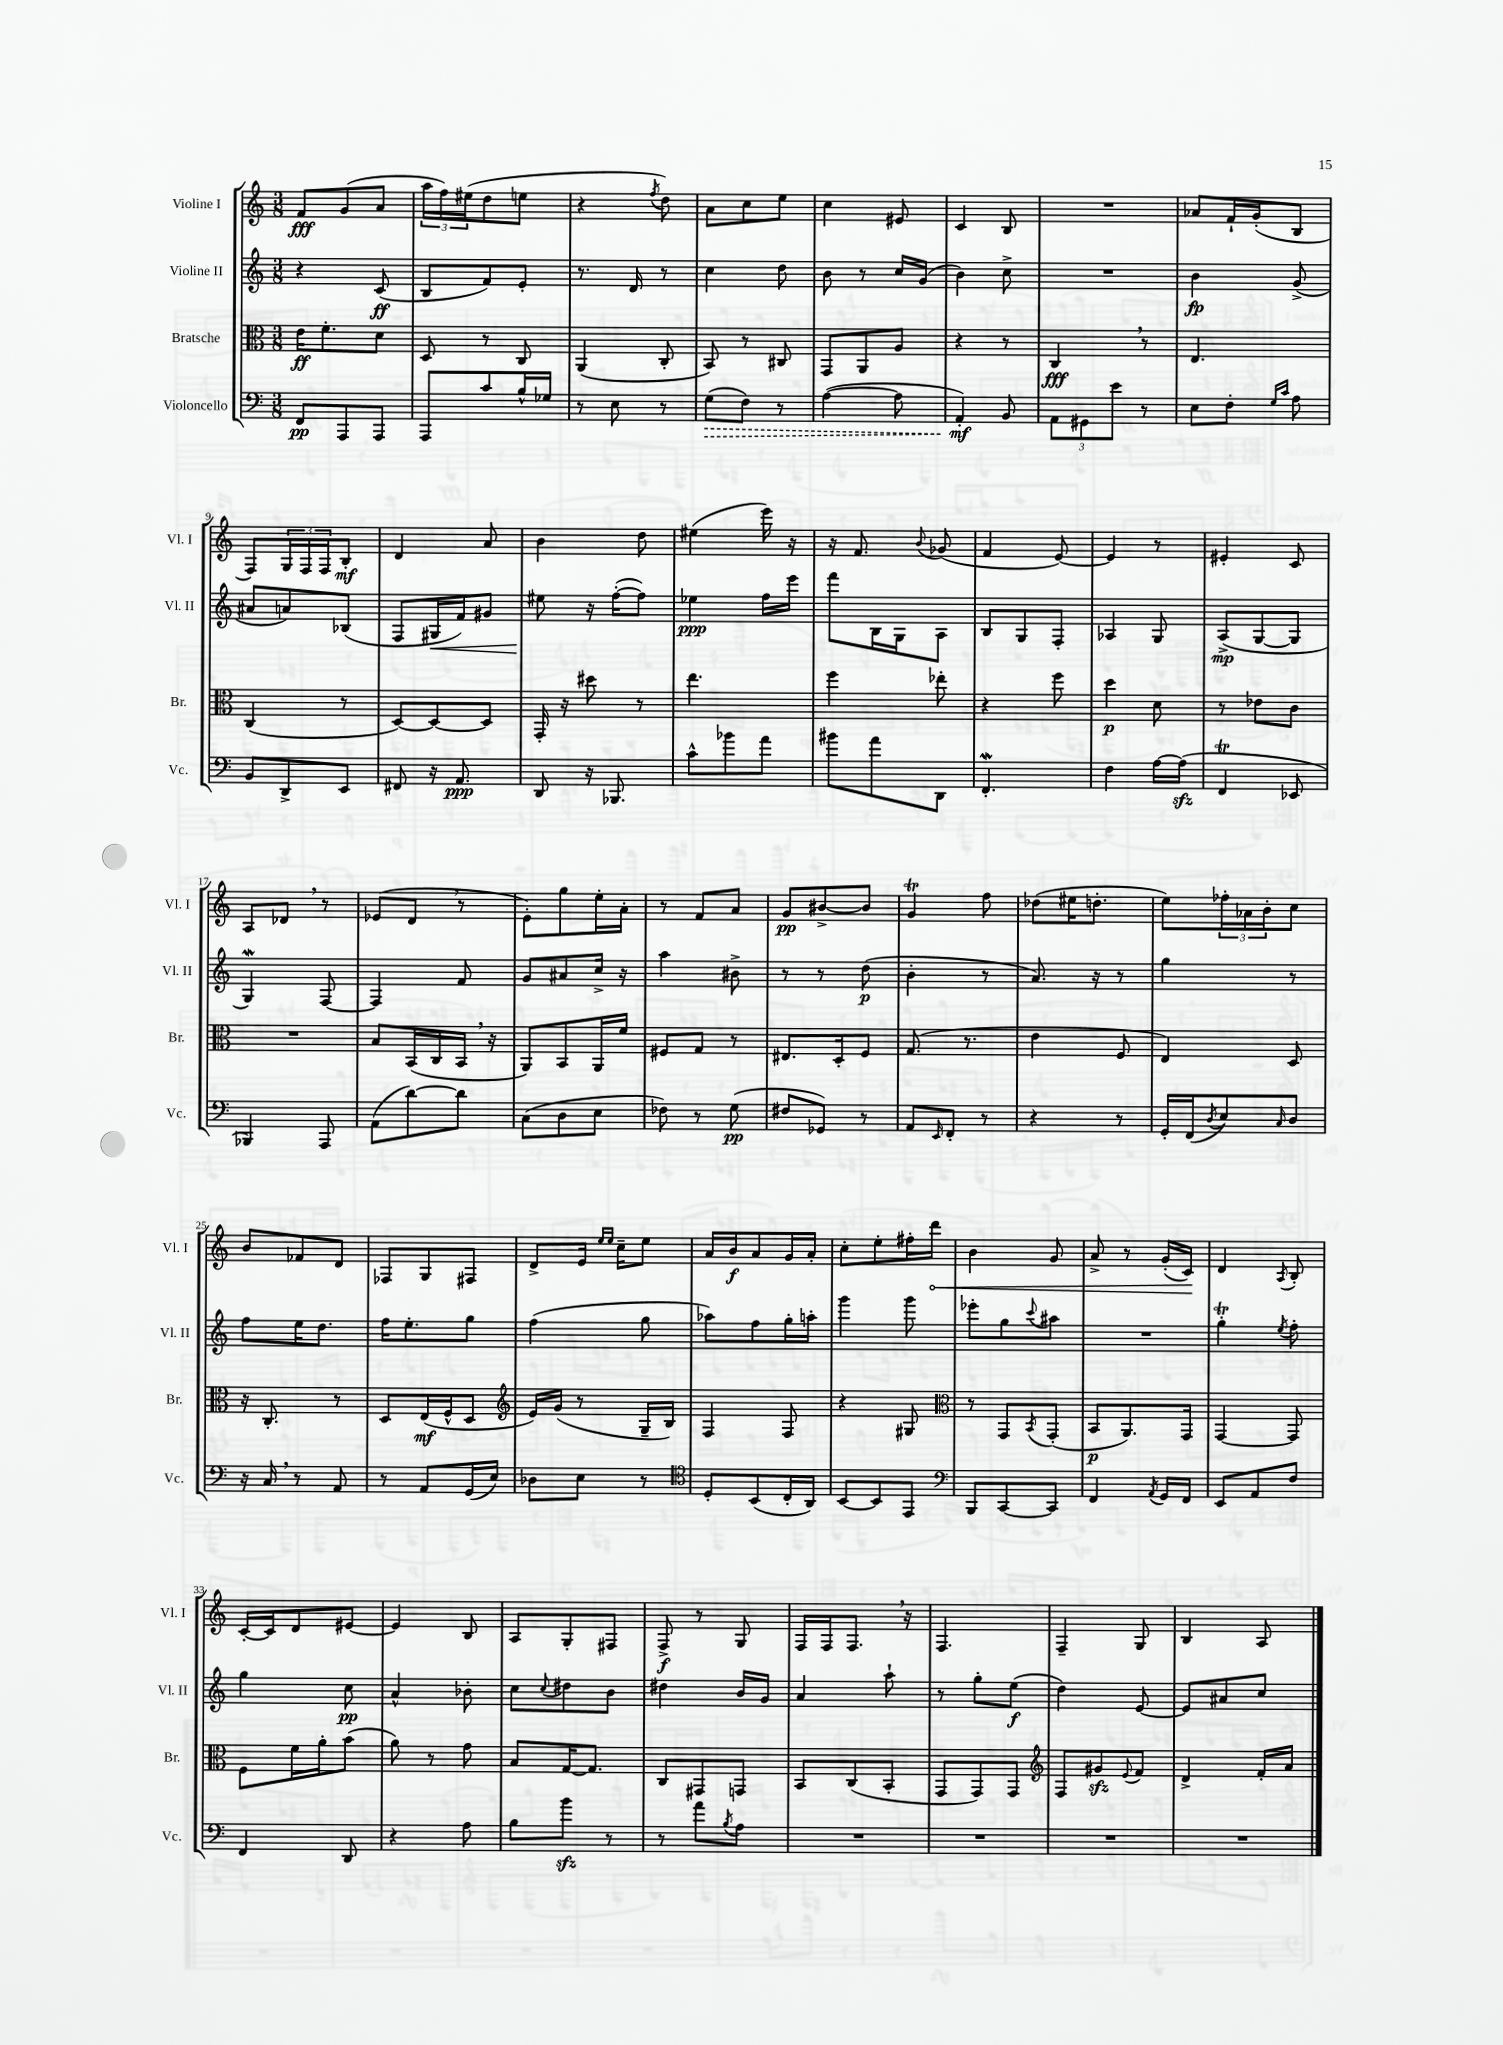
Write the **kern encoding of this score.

**kern	**kern	**kern	**kern
*staff4	*staff3	*staff2	*staff1
*clefF4	*clefC3	*clefG2	*clefG2
*k[]	*k[]	*k[]	*k[]
*M3/8	*M3/8	*M3/8	*M3/8
8FF	16e	4r	8f
.	8.f'	.	.
8AAA	.	.	(8g
8AAA	8d	(8c	8a
=	=	=	=
8AAA	8D	8B	24aa
.	.	.	24ff)
.	.	.	(24ee#
8c	8r	8f)	8dd
16B^^	8C	8e'	8ee
16G-	.	.	.
=	=	=	=
8r	(4AA	8.r	4r
8E	.	.	.
.	.	16d	.
.	.	.	8qff
8r	8C'	8r	8dd)
=	=	=	=
(8G	8BB)	4cc	8a
8F)	8r	.	8cc
8r	8C#	8dd	8ee
=	=	=	=
([4A	8GG	8b	4cc
.	8AA	8r	.
8A]	8A	16cc	8e#
.	.	(16g	.
=	=	=	=
4AA')	4r	4b)	4c
8BB	8r	8cc^	8B
=	=	=	=
12AA	4C	4.r	4.r
12GG#	.	.	.
12e	.	.	.
8r	8r	.	.
=	=	=	=
8E	4.E	4b	8a-
8F'	.	.	16f`
.	.	.	(16g'
16qqG	.	.	.
16qqc	.	.	.
8A	.	(8g^	8B
=	=	=	=
8BB	(4C	8a#	8F)
8DD^	.	8a)	24G
.	.	.	24F
.	.	.	24F
8EE	8r	(8B-	8B'
=	=	=	=
8FF#	[8D)	8F	4d
16r	8D_	16G#	.
8.AA	.	16f)	.
.	8D]	8g#	8a
=	=	=	=
8DD	16GG'	8ee#	4b
.	16r	.	.
16r	8dd#	16r	.
8.BBB-	.	([16ff'	.
.	8r	8ff])	8dd
=	=	=	=
8c^^	4.ee	4ee-	(4ee#
8b-	.	.	.
8a	.	16ff	16eee)
.	.	16eee	16r
=	=	=	=
8b#	4ff	8fff	16r
.	.	.	8.f
8a	.	16B	.
.	.	16G	.
.	.	.	8qqb
8DD	8ee-'	8A	(8g-
=	=	=	=
4.FF'	4r	8B	4f
.	.	8G	.
.	8ff	8F'	[8e)
=	=	=	=
4F	4dd	4A-	4e]
[16A	8d	8G	8r
(16A]	.	.	.
=	=	=	=
4FF	8r	(8A^	4e#'
.	8e-	[8G	.
8EE-	8c	8G]	8c
=	=	=	=
4BBB-)	4.r	4G)	8A
.	.	.	8d-
8AAA	.	[8F	8r
=	=	=	=
(8AA	8B	4F]	(8e-
[8d)	(16BB	.	8d
.	16C	.	.
8d]	16BB	8f	8r
.	16r	.	.
=	=	=	=
(8C	8AA)	8g	8e')
8D	8BB	8a#	8gg
8E	16AA	16cc^	16ee'
.	16f	16r	16a'
=	=	=	=
8F-)	8F#	4aa	8r
8r	8G	.	8f
(8G	8r	8b#^	8a
=	=	=	=
8F#	8.E#	8r	8g
8GG-)	.	8r	[8b#^
.	16D'	.	.
8r	8F	(8dd	8b#]
=	=	=	=
8AA	(8.G	4b'	4g
16qqEE	.	.	.
8FF'	.	.	.
.	8.r	.	.
8r	.	8r	8ff
=	=	=	=
4r	4e	8.a)	(8dd-
.	.	.	16ee#
.	.	16r	8.dd'
8r	8F	8r	.
=	=	=	=
16GG'	4E)	4gg	8ee)
(16FF	.	.	.
8qD	.	.	.
8E)	.	.	24ff-'
.	.	.	24a-
.	.	.	24b'
16qqC	.	.	.
8D	8D	8r	8cc
=	=	=	=
16r	16r	8ff	8b
16C	8.C'	.	.
8r	.	16ee	8f-
.	.	8.dd	.
8AA	8r	.	8d
=	=	=	=
8r	8D	16ff	8F-
.	.	8.ee'	.
8AA	(16E	.	8G
.	16F^^	.	.
(16GG	8D	8gg	8F#
16E)	.	.	.
=	=	=	=
*	*clefG2	*	*
8D-	16e)	(4ff	8d^
.	(16g	.	.
8E	8r	.	16e
.	.	.	16qqee
.	.	.	16qqee
.	.	.	16cc~
8r	16G~	8gg	8ee
.	16B)	.	.
=	=	=	=
*clefC4	*	*	*
8D'	4F	8aa-)	16a
.	.	.	16b
(8BB	.	8ff	8a
16C'	8F	16gg'	16g
16AA)	.	16aa'	16a'
=	=	=	=
[8BB	4r	4ggg	8cc'
8BB]	.	.	8ee'
8EE	8G#	8ggg	16ff#'
.	.	.	16ddd
=	=	=	=
*clefF4	*clefC3	*	*
8BBB	8r	8eee-'	4b
[8CC	8GG	8gg	.
.	8qBB	8qqccc	.
8CC]	(8GG'	8aa#	8g
=	=	=	=
4FF	8BB	4.r	8a^
.	8.AA)	.	8r
8qAA	.	.	.
16GG	.	.	(16g'
16FF	16GG	.	16c)
=	=	=	=
8EE	[4GG	4gg'	4d
8AA	.	.	.
.	.	8qee	8qA
8F	8GG]	8ff'	8B'
=	=	=	=
4FF	8F	4gg	[16c'
.	.	.	16c]
.	16f	.	8d
.	16a'	.	.
8DD	(8b	8cc	[8e#
=	=	=	=
4r	8a)	4a^^	4e#]
.	8r	.	.
8A	8g	8b-'	8B
=	=	=	=
8B	8B	8cc	8A
.	.	8qqcc	.
8b	[16G	8dd#	8G'
.	8.G]	.	.
8r	.	8b	8F#
=	=	=	=
8r	8C	4dd#	8F^
8a	8GG#	.	8r
8qB	.	.	.
8A	8GG	16b	8G
.	.	16g	.
=	=	=	=
4.r	8BB	4a	16F
.	.	.	16F
.	(8C	.	8.F
.	8BB'	8aa`	.
.	.	.	16r
=	=	=	=
4.r	8GG	8r	4.F
.	8GG)	8gg'	.
.	8GG	(8ee	.
=	=	=	=
*	*clefG2	*	*
4.r	8F	4dd)	4F~
.	8g#	.	.
.	8qqe	.	.
.	8f	[8e	8G
=	=	=	=
4.r	4d^	8e]	4B
.	.	8a#	.
.	16f'	8cc	8A
.	16a	.	.
==	==	==	==
*-	*-	*-	*-
